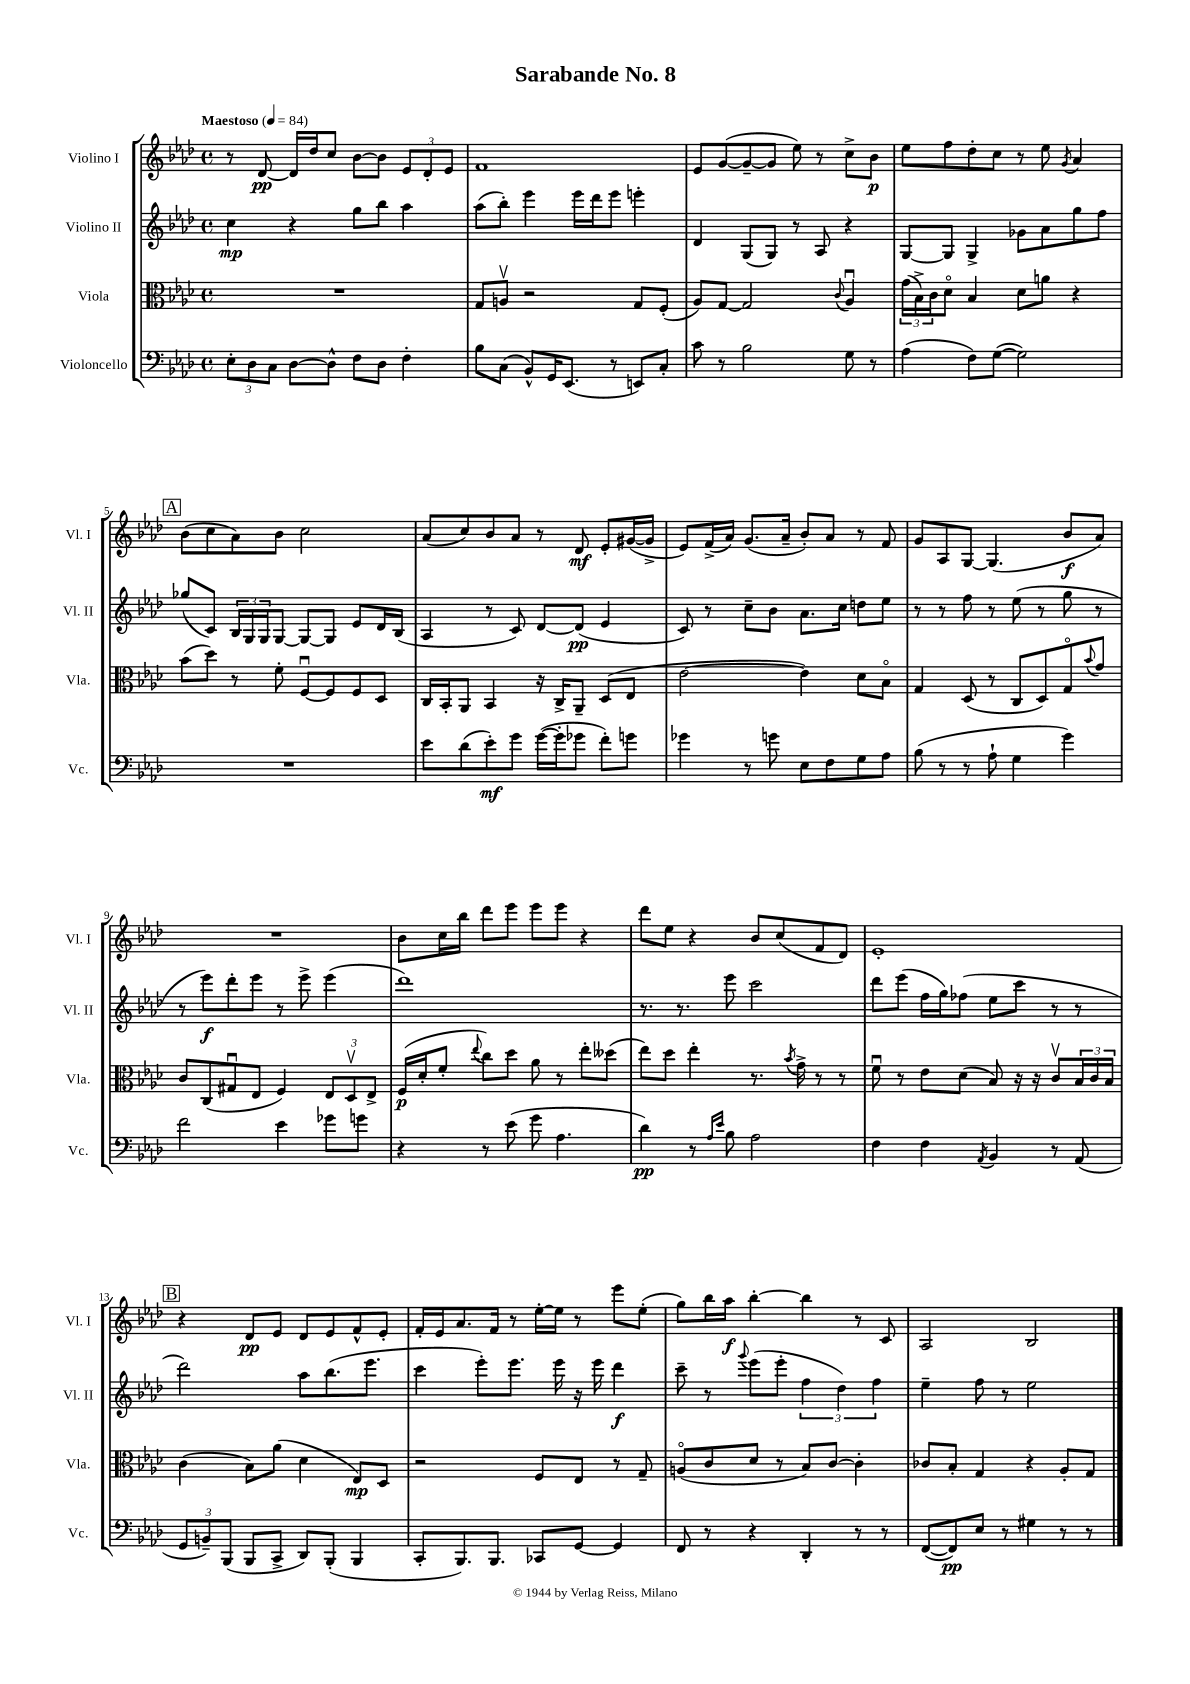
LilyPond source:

\header { title = "Sarabande No. 8" }
<<
\new StaffGroup <<
\new Staff = "s0" \with { instrumentName = "Violino I" shortInstrumentName = "Vl. I" } {
    \clef treble \key aes \major \defaultTimeSignature \time 4/4 \tempo "Maestoso" 4 = 84
    r8 des'8~\pp des'16 des''16 c''8 bes'8~ bes'8 \tuplet 3/2 { ees'8 des'8-. ees'8 } |
    f'1 |
    ees'8 g'8~( g'8~-- g'8 ees''8) r8 c''8-> bes'8\p |
    ees''8 f''8 des''8-. c''8 r8 ees''8 \acciaccatura { g'8 } aes'4 |
    \mark \markup { \box "A" } bes'8( c''8 aes'8) bes'8 c''2 |
    aes'8( c''8) bes'8 aes'8 r8 des'8\mf ees'8-. gis'16~( gis'16-> |
    ees'8) f'16->( aes'16) g'8.( aes'16-- bes'8-.) aes'8 r8 f'8 |
    g'8 aes8 g8~ g4.( bes'8\f aes'8) |
    R1 |
    bes'8 c''16 bes''16 des'''8 ees'''8 ees'''8 ees'''8 r4 |
    des'''8 ees''8 r4 bes'8 c''8( f'8 des'8) |
    ees'1-. |
    \mark \markup { \box "B" } r4 des'8\pp ees'8 des'8 ees'8 f'8-^ ees'8-. |
    f'16-. ees'16 aes'8. f'16 r8 ees''16~-. ees''16 r8 ees'''8 ees''8-.( |
    g''8) bes''16 aes''16\f bes''4~-. bes''4 r8 c'8 |
    aes2 bes2 \bar "|." |
}
\new Staff = "s1" \with { instrumentName = "Violino II" shortInstrumentName = "Vl. II" } {
    \clef treble \key aes \major \defaultTimeSignature \time 4/4
    c''4\mp r4 g''8 bes''8 aes''4 |
    aes''8( bes''8-.) ees'''4 ees'''16 des'''16 ees'''8 e'''4-. |
    des'4 g8( g8) r8 aes8 r4 |
    g8~ g8 g4-> ges'8 aes'8 g''8 f''8 |
    \mark \markup { \box "A" } ges''8( c'8) \tuplet 3/2 { bes16 g16 g16 } g8~ g8~ g8 ees'8 des'16 bes16( |
    aes4 r8 c'8) des'8~ des'8\pp( ees'4 |
    c'8) r8 c''8-- bes'8 aes'8. c''16 d''8 ees''8 |
    r8 r8 f''8 r8 ees''8( r8 g''8 r8 |
    r8 ees'''8\f) des'''8-. ees'''8 r8 ees'''8-> ees'''4( |
    des'''1) |
    r8. r8. ees'''8 c'''2 |
    des'''8 ees'''8( f''16 g''16) fes''8( ees''8 c'''8 r8 r8 |
    \mark \markup { \box "B" } des'''2) aes''8 bes''8.( ees'''8. |
    c'''4 ees'''8-.) ees'''8. ees'''16 r16 ees'''16 des'''4\f |
    c'''8-- r8 \appoggiatura { g'''8 } ees'''8( ees'''8-. \tuplet 3/2 { f''4 des''4) f''4 } |
    ees''4-- f''8 r8 ees''2 \bar "|." |
}
\new Staff = "s2" \with { instrumentName = "Viola" shortInstrumentName = "Vla." } {
    \clef alto \key aes \major \defaultTimeSignature \time 4/4
    R1 |
    g8 a8\upbow r2 g8 f8-.( |
    aes8) g8~ g2 \appoggiatura { c'8 } aes4\downbow |
    \tuplet 3/2 { g'16( bes16->) c'16 } des'8\flageolet bes4 des'8 a'8 r4 |
    \mark \markup { \box "A" } bes'8( des''8) r8 f'8-. f8~\downbow f8 f8 des8 |
    c16 bes,16-. aes,8 bes,4 r16 c16-> aes,8-- des8( ees8 |
    ees'2~ ees'4) des'8 bes8\flageolet |
    g4 des8( r8 c8 des8) g8\flageolet \appoggiatura { bes'8 } g'8 |
    c'8 c8( gis8\downbow ees8 f4) \tuplet 3/2 { ees8 des8\upbow ees8-> } |
    f16\p( des'16-. f'8-. \appoggiatura { ees''8 } c''8) des''8 aes'8 r8 ees''8-. deses''8( |
    ees''8) des''8 ees''4-. r8. \acciaccatura { bes'8 } g'16-> r8 r8 |
    f'8\downbow r8 ees'8 des'8( bes8) r16 r16 c'8\upbow \tuplet 3/2 { bes16 c'16 bes16 } |
    \mark \markup { \box "B" } c'4( bes8) aes'8( des'4 ees8\mp) des8 |
    r2 f8 ees8 r8 g8-- |
    a8\flageolet( c'8 des'8 r8 bes8) c'8~ c'4-. |
    ces'8 bes8-. g4 r4 aes8-. g8 \bar "|." |
}
\new Staff = "s3" \with { instrumentName = "Violoncello" shortInstrumentName = "Vc." } {
    \clef bass \key aes \major \defaultTimeSignature \time 4/4
    \tuplet 3/2 { ees8-. des8 c8 } des8~ des8-^ f8 des8 f4-. |
    bes8 c8( bes,8-^) g,16 ees,8.( r8 e,8) c8-. |
    c'8 r8 bes2 g8 r8 |
    aes4( f8) g8~( g2) |
    \mark \markup { \box "A" } R1 |
    ees'8 des'8( ees'8-.\mf) g'8 g'16~( g'16-. ges'8 f'8-.) g'8 |
    ges'4 r8 g'8 ees8 f8 g8 aes8 |
    bes8( r8 r8 aes8-! g4 g'4) |
    f'2 ees'4 ges'8 g'8 |
    r4 r8 ees'8( g'8 aes4. |
    des'4\pp) r8 \grace { aes16 ees'16 } bes8 aes2 |
    f4 f4 \acciaccatura { aes,8 } bes,4 r8 aes,8( |
    \mark \markup { \box "B" } \tuplet 3/2 { g,8 b,8--) bes,,8( } bes,,8 c,8-> des,8) bes,,8-.( bes,,4 |
    c,8-. bes,,8.) bes,,8. ces,8 g,8~ g,4 |
    f,8 r8 r4 des,4-. r8 r8 |
    f,8~( f,8\pp) ees8 r8 gis4 r8 r8 \bar "|." |
}
>>
>>
